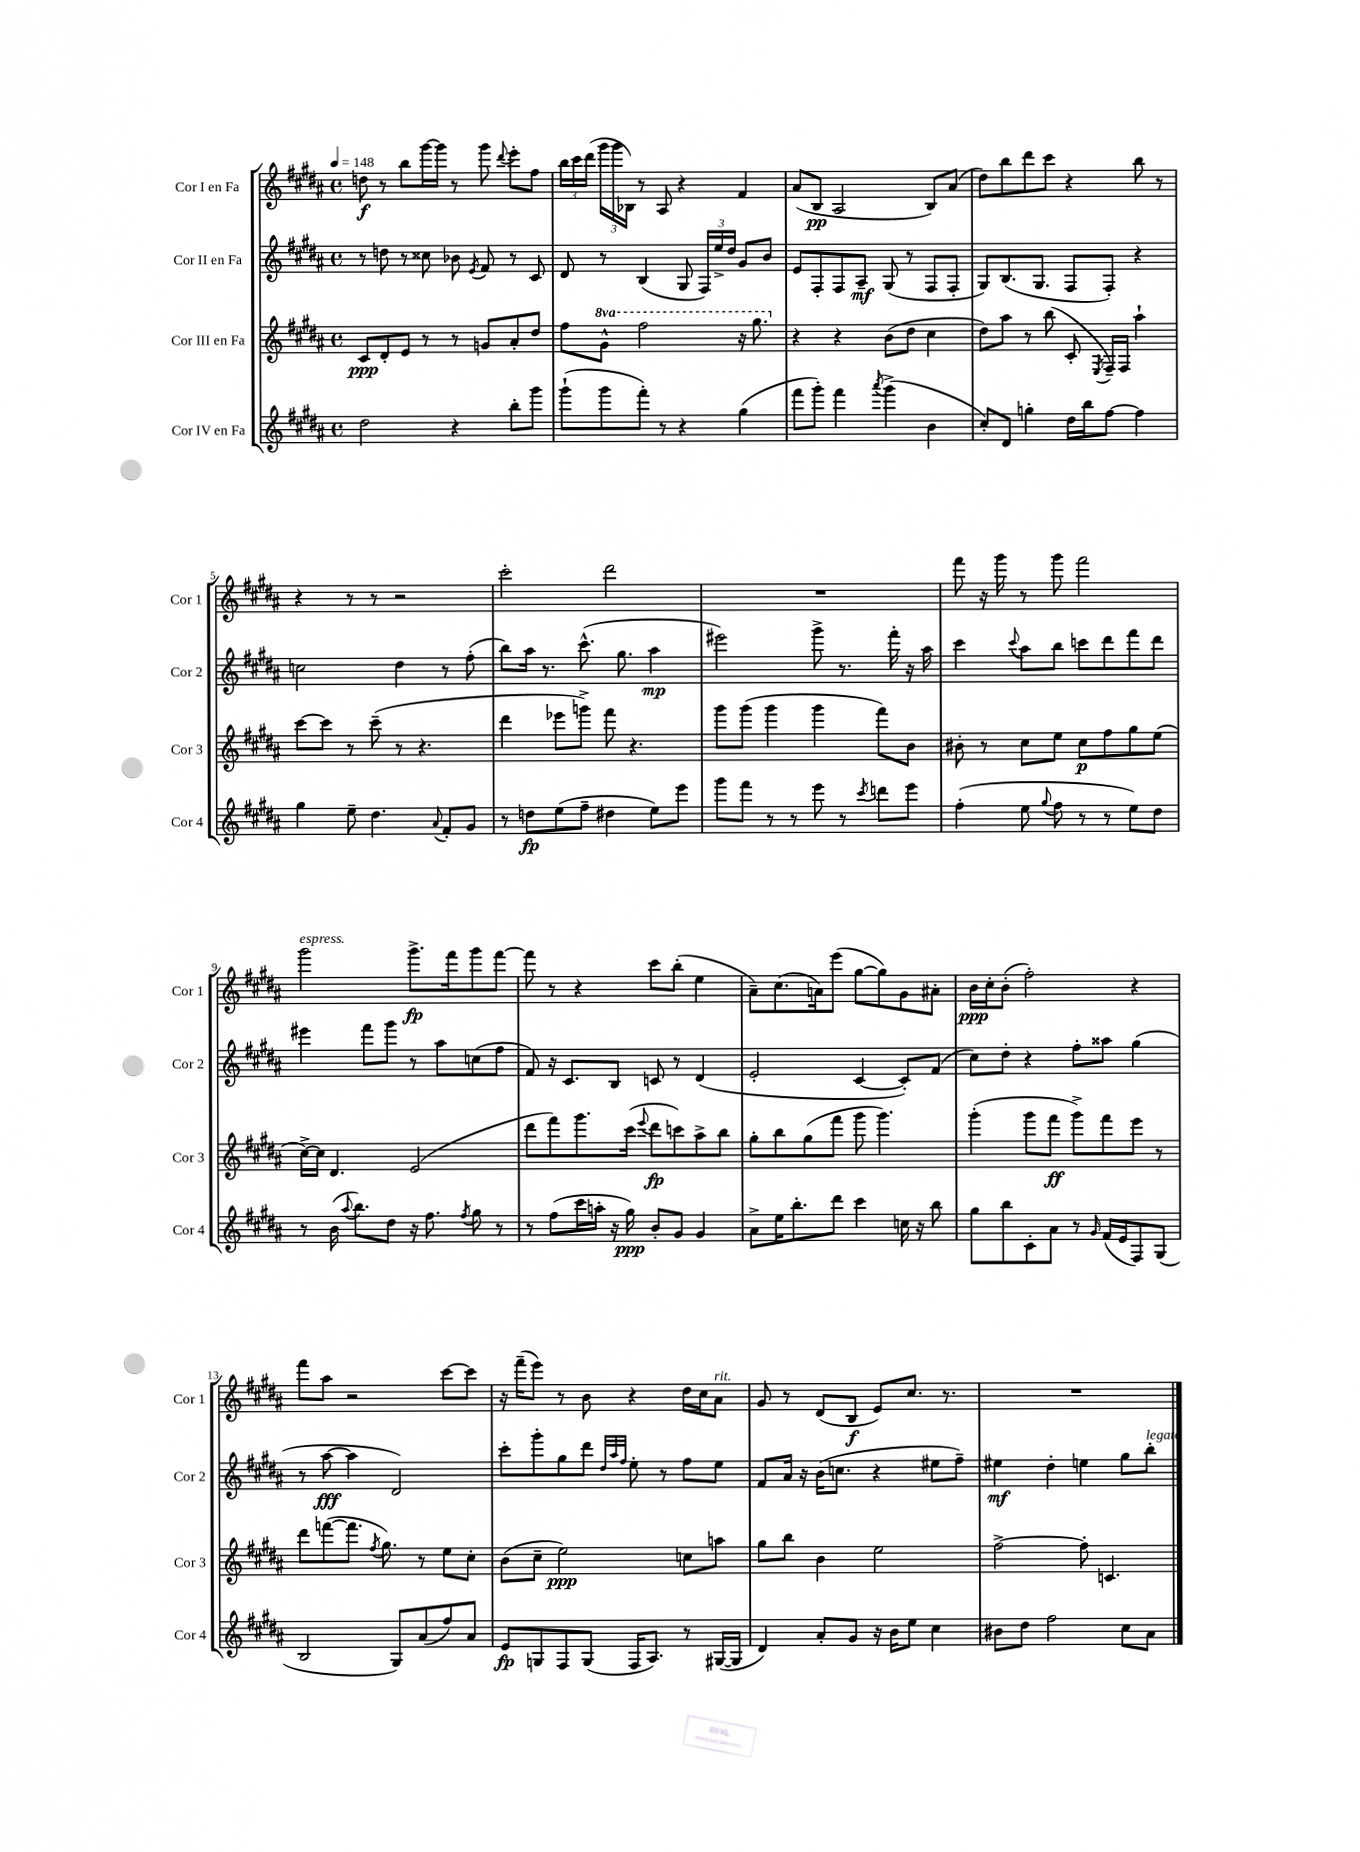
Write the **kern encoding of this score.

**kern	**kern	**kern	**kern
*staff4	*staff3	*staff2	*staff1
*clefG2	*clefG2	*clefG2	*clefG2
*k[f#c#g#d#a#]	*k[f#c#g#d#a#]	*k[f#c#g#d#a#]	*k[f#c#g#d#a#]
*M4/4	*M4/4	*M4/4	*M4/4
*met(c)	*met(c)	*met(c)	*met(c)
*MM148	*MM148	*MM148	*MM148
2dd#\	8c#/L	8r	8dd\
.	8d#'/	8dd\	8r
.	8e/J	8r	8bb\L
.	8r	8cc##\	[16ggg#\L
.	.	.	16ggg#\]JJ
4r	8r	8b-\	8r
.	.	8qe/	.
.	8g/L	8f#/	8ggg#\
.	.	.	8qqddd#/
8bb'\L	8a#'/	8r	8eee'\L
8ggg#\J	8dd#/J	8c#/	8ff#\J
=	=	=	=
(8ggg#`\L	8ff#\L	8d#/	24bb\LL
.	.	.	24ccc#\
.	.	.	(24ddd#\JJ
8ggg#\	8gg#^^\J	8r	24ggg#\LL
.	.	.	24ggg#\
.	.	.	24B-\JJ)
8fff#'\J)	2fff#\	(4B/	8r
8r	.	.	8A#/
4r	.	8G#/	4r
.	.	24F#/LL)	.
.	.	24ee^/	.
.	.	24dd#/JJ	.
(4gg#\	16r	8g#/L	4f#/
.	8.ggg#\	.	.
.	.	8b/J	.
=	=	=	=
8fff#\L	4r	8e/L	(8a#/L
8ggg#'\J)	.	8F#'/	8B/J
4fff#\	4r	8F#/	2A#/
.	.	8A#~/J	.
8qaaa#/	.	.	.
(4ggg#^\	(8b\L	(8G#/	.
.	8dd#\J	8r	.
4b\	4cc#\	8F#/L	8B/L)
.	.	8F#'/J	(8a#/J
=	=	=	=
8cc#'/L)	8dd#\L)	8G#/L)	8dd#\L)
8d#/J	8aa#\J	(8.B/	8bb\
4gg'\	8r	.	8ddd#\
.	.	8.G#/J	.
.	(8bb\	.	8ccc#\J
16dd#\LL	8c#'/	8F#/L	4r
16bb\J	.	.	.
.	8qE/	.	.
[8ff#\J	16F#~/LL)	8F#'/J)	.
.	16F#/JJ	.	.
4ff#\]	4aa#`\	4r	8bb\
.	.	.	8r
=	=	=	=
4gg#\	[8ccc#\L	2cc\	4r
.	8ccc#\]J	.	.
8ee~\	8r	.	8r
4.dd#\	(8ccc#~\	.	8r
.	8r	4dd#\	2r
.	4.r	.	.
8qqa#/	.	.	.
8f#'/L	.	8r	.
8g#/J	.	(8ff#'\	.
=	=	=	=
8r	4ddd#\	8bb\L)	2ccc#'\
8dd\L	.	16aa#\Jk	.
.	.	8.r	.
(8ee\	8eee-\L	.	.
8ff#~\J	8ggg^\J)	(8.ccc#^^\	.
4dd#\	8fff#\	.	2ddd#\
.	.	8.gg#\	.
.	4.r	.	.
8ee\L)	.	4aa#\	.
8eee\J	.	.	.
=	=	=	=
8ggg#\L	8ggg#\L	2eee#\)	1r
8fff#\J	(8ggg#\J	.	.
8r	4ggg#\	.	.
8r	.	.	.
8eee\	4ggg#\	8ggg#^\	.
8r	.	8.r	.
8qccc#/	.	.	.
8ddd\L	8fff#\L)	.	.
.	.	16fff#'\	.
8eee\J	8b\J	16r	.
.	.	16aa#\	.
=	=	=	=
(4ff#'\	8b#'\	4ccc#\	8fff#\
.	8r	.	16r
.	.	.	16ggg#\
.	.	8qqccc#/	.
8ee\	8cc#\L	8aa#\L	8r
8qqgg#/	.	.	.
8ff#\	8ee\J	8bb\J	8ggg#\
8r	8cc#\L	8ccc\L	2fff#\
8r	8ff#\	8ddd#\	.
8ee\L)	8gg#\	8fff#\	.
8dd#\J	(8ee\J	8ddd#\J	.
=	=	=	=
8r	[16cc#^\LL)	4eee#\	2ggg#\
.	16cc#\]JJ	.	.
(16b\	4.d#/	.	.
8qqaa#/	.	.	.
8.bb\L)	.	.	.
.	.	8fff#\L	.
8dd#\J	.	8ggg#\J	.
16r	(2e/	8r	8.ggg#^\L
8.ff#\	.	.	.
.	.	8aa#\L	.
.	.	.	16fff#\k
8qff#/	.	.	.
8gg#\	.	(8cc\	8ggg#\
8r	.	8ff#\J	[8fff#\J
=	=	=	=
8r	8ddd#\L	8f#/)	8fff#\]
(8ff#\L	8fff#\)	16r	8r
.	.	8.c#/L	.
16ccc#\L	8.ggg#\	.	4r
16aa'\JJ	.	.	.
16r	.	8B/J	.
16gg#\)	(16ccc#\Jk	.	.
.	8qqeee/	.	.
8b'/L	8ddd#\L	8c/	8ccc#\L
8g#/J	8ccc\)	8r	(8bb'\J
4g#/	8aa#^\	(4d#/	4ee\
.	8bb\J	.	.
=	=	=	=
8a#^\L	8gg#'\L	2e'/	8a#~\L)
16ee\K	8bb\	.	(8.cc#\
8.bb'\	.	.	.
.	(8gg#\	.	.
.	.	.	16a\k)
8ddd#\J	8fff#\J	.	(8eee\J
4ccc#\	8ggg#\	[4c#/	[8gg#\L
.	4.ggg#\)	.	8gg#\])
16cc\	.	8c#'/]L)	8g#\
16r	.	.	.
8bb\	.	(8f#/J	8a#'\J
=	=	=	=
8gg#\L	(4ggg#'\	8cc#\L)	16b\LL
.	.	.	16cc#'\J
8bb\	.	8dd#'\J	(8b'\J
8c#'\	8ggg#\L	4r	2ff#'\)
8a#\J	8fff#\J	.	.
8r	8ggg#^\L)	8ff#'\L	.
16qqg#/	.	.	.
(16f#/LL	8fff#\	8aa##\J	.
16e/J	.	.	.
8F#/)	8eee\J	(4gg#\	4r
(8G#/J	8r	.	.
=	=	=	=
2B/	8ddd#\L	8r	8fff#\L
.	([8fff\	[8aa#\	8aa#\J
.	8.fff\]J	4aa#\]	2r
.	8qff#/	.	.
.	8.gg#\)	.	.
8G#/L)	.	2d#/)	.
(8a#/	8r	.	.
8ff#/)	8ee\L	.	[8ccc#\L
8a#/J	8cc#'\J	.	8ccc#\]J
=	=	=	=
8e/L	(8b\L	8ccc#'\L	16r
.	.	.	(16fff#~\LK
8G/	8cc#~\J	8ggg#'\	8eee\J)
8F#/	2ee\)	8gg#\	8r
(8G/J	.	8ddd#\J	8b\
.	.	32qqdd#/LLL	.
.	.	32qqaa#/	.
.	.	32qqff#/JJJ	.
16F#/LK	.	8ee'\	4r
8.A#/J)	.	.	.
.	.	8r	.
8r	8cc\L	8ff#\L	16dd#\LL
.	.	.	16cc#\J
([16G#/LL	8aa\J	8ee\J	8a#\J
16G#/]JJ	.	.	.
=	=	=	=
4d#/)	8gg#\L	8f#/L	8g#/
.	8bb\J	16a#/Jk	8r
.	.	16r	.
8a#'/L	4b\	(16b\LK	(8d#/L
.	.	8.cc\J	.
8g#/J	.	.	8B/J
16r	2ee\	4r	8e/L)
16b\LK	.	.	.
8ee\J	.	.	8.cc#/J
4cc#\	.	8ee#\L	.
.	.	.	8.r
.	.	8ff#~\J)	.
=	=	=	=
8b#\L	[2ff#^\	4ee#\	1r
8dd#\J	.	.	.
2ff#\	.	4dd#'\	.
.	8ff#'\]	4ee\	.
.	4.c/	.	.
8cc#\L	.	8gg#\L	.
8a#\J	.	8bb'\J	.
==	==	==	==
*-	*-	*-	*-
